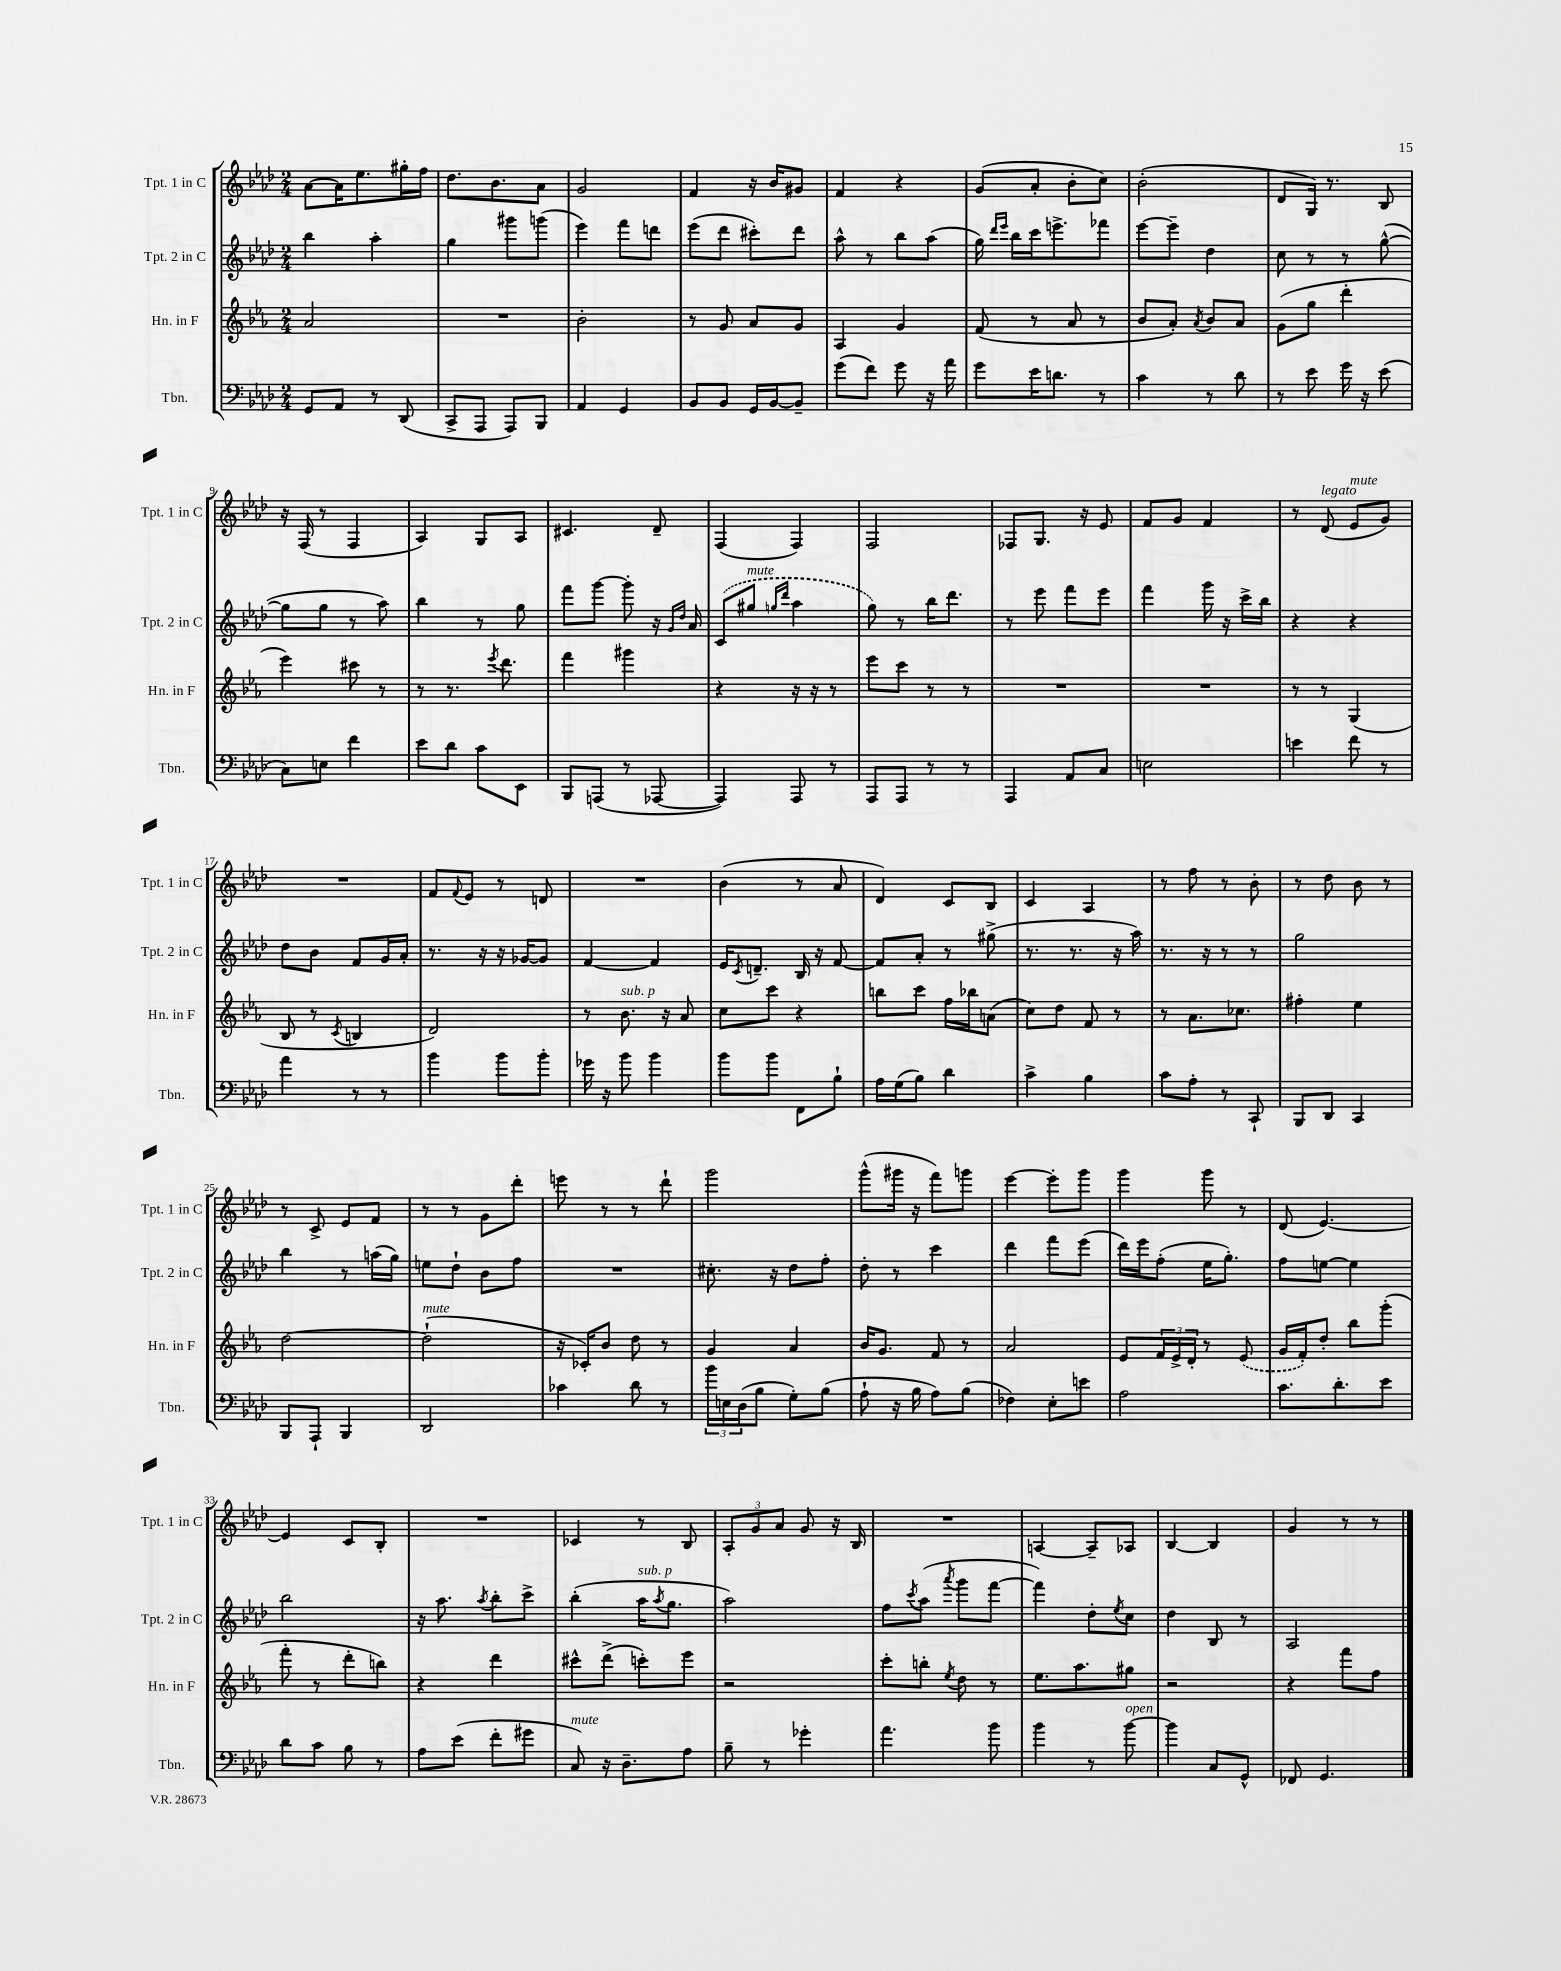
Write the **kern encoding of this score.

**kern	**kern	**kern	**kern
*part4	*part3	*part2	*part1
*staff4	*staff3	*staff2	*staff1
*I"Tbn.	*I"Hn. in F	*I"Tpt. 2 in C	*I"Tpt. 1 in C
*I'Tbn.	*I'Hn. in F	*I'Tpt. 2 in C	*I'Tpt. 1 in C
*clefF4	*clefG2	*clefG2	*clefG2
*k[b-e-a-d-]	*k[b-e-a-]	*k[b-e-a-d-]	*k[b-e-a-d-]
*M2/4	*M2/4	*M2/4	*M2/4
=1	=1	=1	=1
8GG/L	2a-/	4bb-\	[8a-\L
8AA-/J	.	.	16a-\K]
.	.	.	8.ee-\
8r	.	4aa-'\	.
(8DD-/	.	.	16gg#X'\L
.	.	.	16ff\JJ
=2	=2	=2	=2
8CC^/L	2r	4gg\	8.dd-\L
8AAA-/J	.	.	.
.	.	.	8.b-\
8AAA-/L)	.	8ggg#X\L	.
8BBB-/J	.	(8gggn\J	8a-\J
=3	=3	=3	=3
4AA-/	2b-'\	4eee-\)	2g/
4GG/	.	8fff\L	.
.	.	8dddn\J	.
=4	=4	=4	=4
8BB-/L	8r	(8eee-\L	4f/
8BB-/J	8g/	8ddd-\J	.
16GG/LL	8a-/L	8ccc#X'\L)	16r
[16BB-/J	.	.	16b-/KL
8BB-~/J]	8g/J	8ddd-\J	8g#X/J
=5	=5	=5	=5
(8g\L	4A-/	8aa-^^\	4f/
8f\J)	.	8r	.
8g\	4g/	8bb-\L	4r
16r	.	(8aa-\J	.
16a-\	.	.	.
=6	=6	=6	=6
8g\L	(8f/	16gg\)	(8g/L
.	.	16qqddd-/LL	.
.	.	16qqeee-/JJ	.
.	.	16bb-\LL	.
16e-\K	8r	16ccc\J	8a-'/J
8.dn\J	.	8.eeen^\	.
.	8a-/	.	8b-'\L
8r	8r	8fff-X\J	8cc\J)
=7	=7	=7	=7
4c\	8b-/L	[8eee-\L	(2b-'\
.	8a-'/J)	8eee-~\J]	.
.	8qa-/	.	.
8r	8b-/L	4dd-\	.
8d-\	8a-/J	.	.
=8	=8	=8	=8
8r	(8g\L	8cc\	8d-/L
8e-\	8gg\J	8r	16G/Jk)
.	.	.	8.r
16g\	4ddd'\	8r	.
16r	.	.	.
(8e-\	.	([8gg^^\	8B-/
!!LO:LB:g=z
=9	=9	=9	=9
8C\L)	4eee-\)	8gg\L]	16r
.	.	.	(16F/
8En\J	.	8gg\J	8r
4f\	8ccc#X\	8r	4F/
.	8r	8aa-\)	.
=10	=10	=10	=10
8e-\L	8r	4bb-\	4A-/)
8d-\J	8.r	.	.
8c\L	.	8r	8G/L
.	8qeee-/	.	.
.	8.ddd\	.	.
8EE-\J	.	8gg\	8A-/J
=11	=11	=11	=11
8BBB-/L	4fff\	8fff\L	4.c#X/
(8AAAn/J	.	[8ggg\J	.
8r	4ggg#X\	8ggg'\]	.
[8AAA-X/	.	16r	8d-~/
.	.	16qqg/LL	.
.	.	16qqdd-/JJ	.
.	.	16a-/	.
=12	=12	=12	=12
4AAA-/])	4r	(8c/L	(4F/
!	!	!LO:TX:a:i:t=mute	!
.	.	8gg#X/J	.
.	.	16qqggn/LL	.
.	.	16qqddd-/JJ	.
8AAA-/	16r	4aa-\	4F/)
.	16r	.	.
8r	8r	.	.
=13	=13	=13	=13
8AAA-/L	8eee-\L	8gg\)	2F/
8AAA-/J	8ccc\J	8r	.
8r	8r	16bb-\KL	.
.	.	8.ddd-\J	.
8r	8r	.	.
=14	=14	=14	=14
4AAA-/	2r	8r	8F-X/L
.	.	8eee-\	8.G/J
8AA-/L	.	8fff\L	.
.	.	.	16r
8C/J	.	8eee-\J	8e-/
=15	=15	=15	=15
2En\	2r	4fff\	8f/L
.	.	.	8g/J
.	.	16ggg\	4f/
.	.	16r	.
.	.	16ccc^\LL	.
.	.	16bb-\JJ	.
=16	=16	=16	=16
4en\	8r	4r	8r
!	!	!	!LO:TX:a:i:t=legato
.	8r	.	(8d-/
!	!	!	!LO:TX:a:i:t=mute
8f\	(4G/	4r	8e-/L
8r	.	.	8g/J)
!!LO:LB:g=z
=17	=17	=17	=17
4a-\	8B-/	8dd-\L	2r
.	8r	8b-\J	.
.	8qc/	.	.
8r	4Bn/	8f/L	.
8r	.	16g/L	.
.	.	16a-'/JJ	.
=18	=18	=18	=18
4b-\	2d/)	8.r	8f/L
.	.	.	8qqf/
.	.	.	8e-/J
.	.	16r	.
8b-\L	.	16r	8r
.	.	[16g-X/KL	.
8b-'\J	.	8g-/J]	8dn/
=19	=19	=19	=19
16g-X\	8r	[4f/	2r
16r	.	.	.
!	!LO:TX:a:i:t=sub. p	!	!
8b-\	8.b-\	.	.
4b-\	.	4f/]	.
.	16r	.	.
.	8a-/	.	.
=20	=20	=20	=20
8b-\L	8cc\L	16e-/KL	(4b-\
.	.	8qc/	.
.	.	8.dn~/J	.
8b-\J	8ccc\J	.	.
8FF\L	4r	16B-/	8r
.	.	16r	.
8B-`\J	.	[8f/	8a-/
=21	=21	=21	=21
16A-\LL	8bbn\L	8f/L]	4d-/)
(16G\J	.	.	.
8B-\J)	8ccc\J	8a-'/J	.
4d-\	16ff\LL	8r	8c/L
.	16bb-X\J	.	.
.	(8an\J	(8gg#X^\	8B-/J
=22	=22	=22	=22
4c^\	8cc\L)	8.r	4c/
.	8dd\J	.	.
.	.	8.r	.
4B-\	8f/	.	4A-/
.	8r	16r	.
.	.	16aa-\)	.
=23	=23	=23	=23
8c\L	8r	8.r	8r
8A-'\J	8.a-\L	.	8ff\
.	.	16r	.
8r	.	8r	8r
.	8.cc-X\J	.	.
8CC`/	.	8r	8b-'\
=24	=24	=24	=24
8BBB-/L	4ff#X'\	2gg\	8r
8DD-/J	.	.	8dd-\
4CC/	4ee-\	.	8b-\
.	.	.	8r
!!LO:LB:g=z
=25	=25	=25	=25
8BBB-/L	[2dd\	4bb-\	8r
8AAA-`/J	.	.	8c^/
4BBB-/	.	8r	8e-/L
.	.	(16aan\LL	8f/J
.	.	16gg\JJ)	.
=26	=26	=26	=26
!	!LO:TX:a:i:t=mute	!	!
2DD-/	(2dd`\]	8een\L	8r
.	.	8dd-`\J	8r
.	.	8b-\L	8g\L
.	.	8ff\J	8ddd-'\J
=27	=27	=27	=27
4c-X\	16r	2r	8eeen\
.	16c-X'/KL)	.	.
.	8b-/J	.	8r
8d-\	8dd\	.	8r
8r	8r	.	8ddd-`\
=28	=28	=28	=28
24b-\LL	4g/	8.cc#X'\	2ggg\
24En\	.	.	.
(24D-\J	.	.	.
8B-\J	.	.	.
.	.	16r	.
8G'\L)	4a-/	8dd-\L	.
(8B-\J	.	8ff'\J	.
=29	=29	=29	=29
8A-`\	16b-/KL	8dd-'\	(8ggg^^\L
.	8.g/J	.	.
16r	.	8r	16ggg#X\Jk
16B-\	.	.	16r
8A-\L)	8f/	4ccc\	8fff\L)
(8B-\J	8r	.	8gggn\J
=30	=30	=30	=30
4F-X\)	2a-/	4ddd-\	[4eee-\
8E-'\L	.	8fff\L	8eee-'\L]
8en\J	.	(8eee-\J	8ggg\J
=31	=31	=31	=31
2A-\	8e-/L	16ddd-\LL)	4ggg\
.	.	16eee-\J	.
.	24f/L	(8ff'\J	.
.	24e-^/	.	.
.	24d'/JJ	.	.
.	8r	16ee-\KL	8ggg\
.	.	8.gg'\J)	.
.	(8e-/	.	8r
=32	=32	=32	=32
8.c\L	16g/LL	8ff\L	(8d-/
.	16f'/J)	.	.
.	8dd'/J	[8een\J	[4.e-/)
8.d-'\	.	.	.
.	8bb-\L	4ee\]	.
8e-\J	(8ggg'\J	.	.
!!LO:LB:g=z
=33	=33	=33	=33
8d-\L	8fff'\	2bb-\	4e-/]
8c\J	8r	.	.
8B-\	8ddd'\L	.	8c/L
8r	8bbn\J)	.	8B-'/J
=34	=34	=34	=34
8A-\L	4r	16r	2r
.	.	8.aa-\	.
(8e-\J	.	.	.
.	.	8qaa-/	.
8f'\L	4ddd\	8bb-'\L	.
8g#X\J	.	8ccc^\J	.
=35	=35	=35	=35
!LO:TX:a:i:t=mute	!	!	!
8C/)	8ccc#X^^\L	(4bb-'\	4c-X/
16r	(8ddd^\J	.	.
8.D-~\L	.	.	.
!	!	!LO:TX:a:i:t=sub. p	!
.	8cccn'\L)	16aa-\KL	8r
.	.	8qaa-/	.
.	.	8.gg\J	.
8A-\J	8eee-\J	.	8B-/
=36	=36	=36	=36
8B-~\	2r	2aa-\)	12A-'/L
.	.	.	12g/
8r	.	.	.
.	.	.	12a-/J
4g-X'\	.	.	8g/
.	.	.	16r
.	.	.	16B-/
=37	=37	=37	=37
4.a-\	8ccc'\L	8ff\L	2r
.	.	8qccc/	.
.	8bbn'\J	(8aa-\J	.
.	8qee-/	8qaaa-/	.
.	8dd\	8ggg\L	.
8b-\	8r	[8fff\J	.
=38	=38	=38	=38
4b-\	8.ee-\L	4fff\])	[4An/
.	8.aa-\	.	.
8r	.	8dd-'\L	8A~/L]
.	.	8qee-/	.
!LO:TX:a:i:t=open	!	!	!
[8b-\	8gg#X\J	8cc\J	8A-X/J
=39	=39	=39	=39
4b-\]	2r	4dd-\	[4B-/
8C/L	.	8B-/	4B-/]
8GG^^/J	.	8r	.
=40	=40	=40	=40
8FF-X/	4r	2A-/	4g/
4.GG/	.	.	.
.	8fff\L	.	8r
.	8ff\J	.	8r
==	==	==	==
*-	*-	*-	*-
